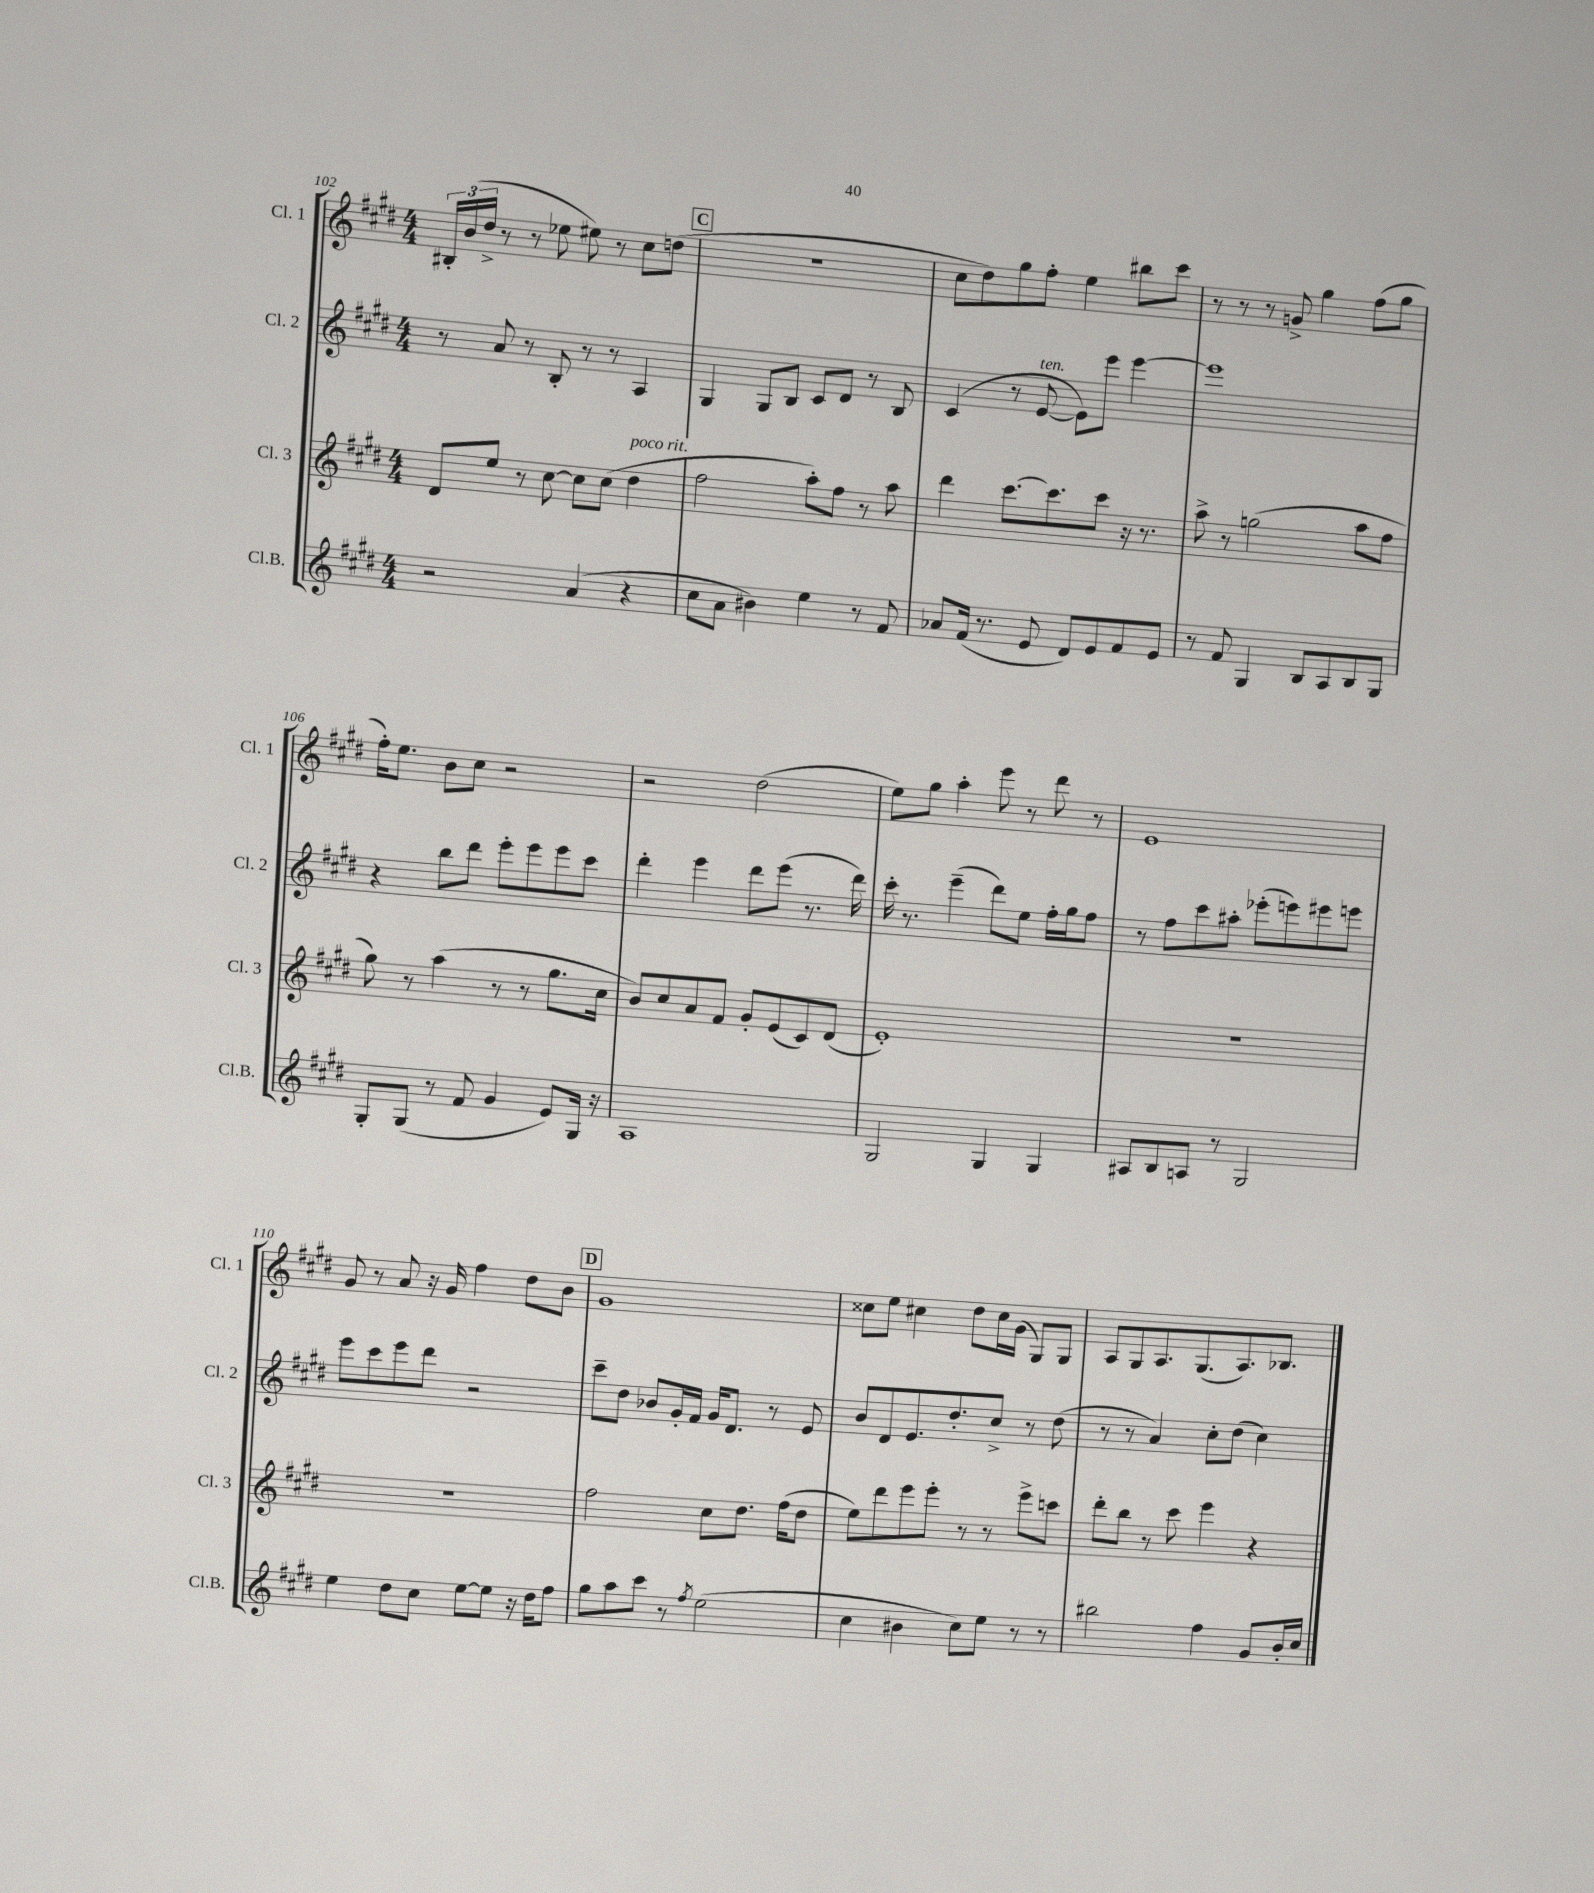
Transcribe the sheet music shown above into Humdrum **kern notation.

**kern	**kern	**kern	**kern
*staff4	*staff3	*staff2	*staff1
*clefG2	*clefG2	*clefG2	*clefG2
*k[f#c#g#d#]	*k[f#c#g#d#]	*k[f#c#g#d#]	*k[f#c#g#d#]
*M4/4	*M4/4	*M4/4	*M4/4
2r	8d#	8r	24B#'
.	.	.	(24b
.	.	.	24dd#^
.	8ee	8a	8r
.	8r	8r	8r
.	[8cc#	8B'	8ee-
(4a	8cc#]	8r	8ee#)
.	(8cc#	8r	8r
4r	4dd#	4A	8cc#
.	.	.	(8dd
=	=	=	=
8cc#	2ff#	4G#	1r
8a	.	.	.
4b#)	.	8G#	.
.	.	8B	.
4ee	8aa')	8c#	.
.	8ff#	8d#	.
8r	8r	8r	.
8f#	8aa	8B	.
=	=	=	=
8a-	4ddd#	(4c#	8cc#
(16f#	.	.	8dd#)
8.r	.	.	.
.	[8.ccc#	8r	8gg#
8e	.	[8e	8ff#'
.	8.ccc#]	.	.
8d#)	.	8e])	4ee
8e	8ccc#	8eee	.
8f#	16r	[4eee	8bb#
.	8.r	.	.
8e	.	.	8ccc#
=	=	=	=
8r	8aa^	1eee]	8r
8f#	8r	.	8r
4G#	(2gg	.	8r
.	.	.	8g^
8B	.	.	4gg#
8A	.	.	.
8B	8aa	.	(8ff#
8G#	8ff#	.	8gg#
=	=	=	=
8G#'	8gg#)	4r	16ff#')
.	.	.	8.ee
(8G#	8r	.	.
8r	(4aa	8bb	8b
8f#	.	8ddd#	8cc#
4g#	8r	8eee'	2r
.	8r	8eee	.
8e)	8.gg#	8eee	.
16G#	.	8ccc#	.
16r	16cc#	.	.
=	=	=	=
1A	8b)	4ddd#'	2r
.	8cc#	.	.
.	8a	4eee	.
.	8f#	.	.
.	8g#'	8ddd#	(2dd#
.	(8e	(8eee	.
.	8c#)	8.r	.
.	(8d#	.	.
.	.	16ddd#)	.
=	=	=	=
2G#	1e')	16ccc#'	8ee)
.	.	8.r	.
.	.	.	8gg#
.	.	(4eee~	4aa'
4G#	.	8ddd#)	8eee
.	.	8ee	8r
4G#	.	16ff#'	8ddd#
.	.	16gg#	.
.	.	8ff#	8r
=	=	=	=
8A#	1r	8r	1e
8B	.	8ff#	.
8A	.	8ccc#	.
8r	.	8aa#'	.
2G#	.	(8eee-'	.
.	.	8eee)	.
.	.	8eee#	.
.	.	8eee	.
=	=	=	=
4ee	1r	8eee	8g#
.	.	8ccc#	8r
8dd#	.	8eee	8a
8cc#	.	8ddd#	16r
.	.	.	16g#
[8ee	.	2r	4ff#
8ee]	.	.	.
16r	.	.	8dd#
16dd#	.	.	.
8ff#	.	.	8b
=	=	=	=
8gg#	2ff#	8ccc#~	1g#
8aa	.	8dd#	.
8ccc#	.	8b-	.
8r	.	16g#'	.
.	.	16f#	.
8qff#	.	.	.
(2ee	8cc#	16g#	.
.	.	8.d#	.
.	8.dd#	.	.
.	.	8r	.
.	(16ff#	.	.
.	8dd#	8e	.
=	=	=	=
4cc#	8ee)	8b	8cc##
.	8ddd#	8d#	8ee
4b#	8eee	8.e	4cc#
.	8eee'	.	.
.	.	8.dd#'	.
8cc#)	8r	.	8dd#
8ee	8r	8cc#^	16cc#
.	.	.	(16g#
8r	8eee^	8r	8G#)
8r	8ccc	(8dd#	8G#
=	=	=	=
2bb#	8ddd#'	8r	8A
.	8bb	8r	8G#
.	8r	4a)	8.A
.	8ccc#	.	.
.	.	.	(8.G#
4ff#	4eee	8cc#'	.
.	.	(8dd#	8.A)
8g#	4r	4cc#)	.
.	.	.	8.B-
16b'	.	.	.
16cc#	.	.	.
==	==	==	==
*-	*-	*-	*-
